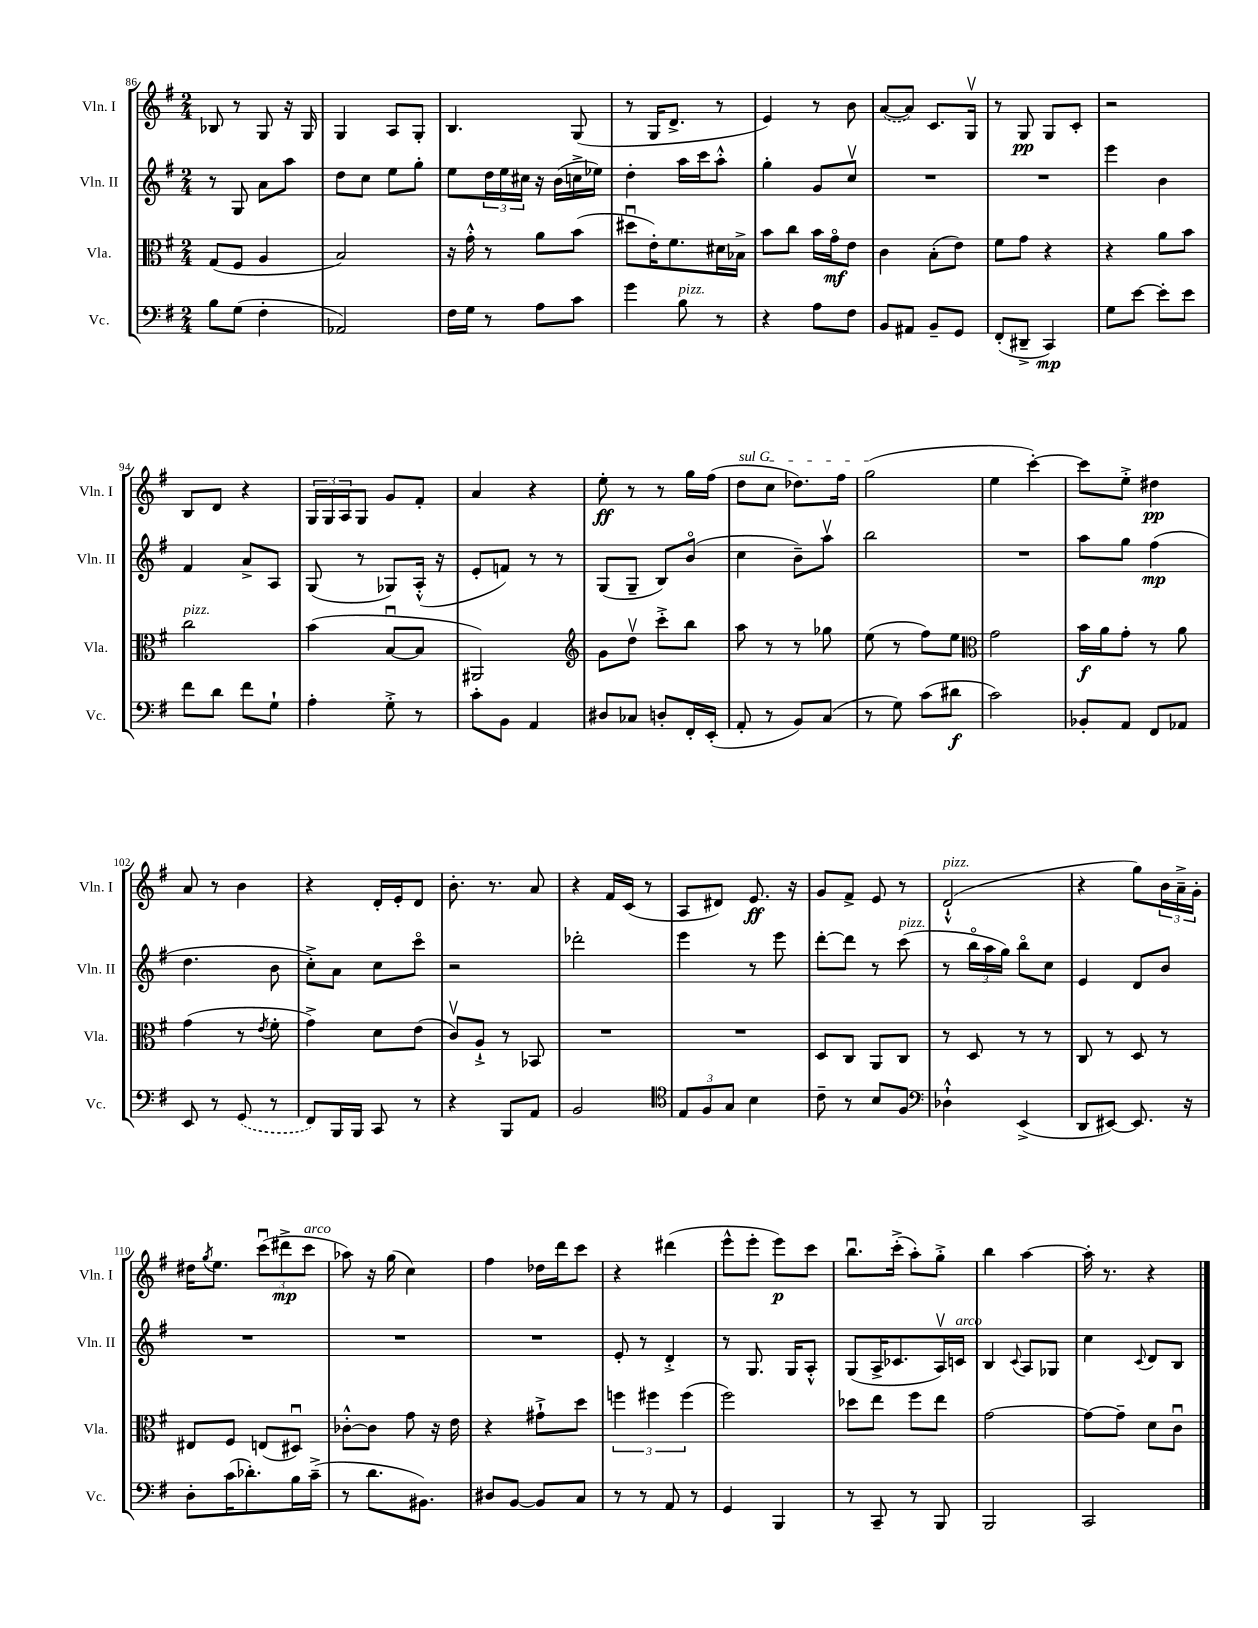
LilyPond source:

<<
\new StaffGroup <<
\new Staff = "s0" \with { instrumentName = "Vln. I" shortInstrumentName = "Vln. I" } {
    \clef treble \key g \major \numericTimeSignature \time 2/4
    bes8 r8 g8 r16 g16 |
    g4 a8 g8-. |
    b4. g8( |
    r8 g16 d'8.-> r8 |
    e'4) r8 b'8 |
    \once \slurDashed a'8~( a'8) c'8. g16\upbow |
    r8 g8\pp g8 c'8-. |
    r2 |
    b8 d'8 r4 |
    \tuplet 3/2 { g16 g16 a16 } g8 g'8 fis'8-. |
    a'4 r4 |
    e''8-.\ff r8 r8 g''16 fis''16( |
    \once \override TextSpanner.bound-details.left.text = \markup { \italic "sul G" } d''8\startTextSpan c''8 des''8.) fis''16 |
    g''2\stopTextSpan( |
    e''4 c'''4~-.) |
    c'''8 e''8-.-> dis''4\pp |
    a'8 r8 b'4 |
    r4 d'16-. e'16-. d'8 |
    b'8.-. r8. a'8 |
    r4 fis'16 c'16( r8 |
    a8 dis'8) e'8.\ff r16 |
    g'8 fis'8-> e'8 r8 |
    d'2-!-^^\markup { \italic "pizz." }( |
    r4 g''8) \tuplet 3/2 { b'16 a'16---> g'16-. } |
    dis''16 \acciaccatura { g''8 } e''8. \tuplet 3/2 { c'''8\downbow( dis'''8->\mp c'''8^\markup { \italic "arco" } } |
    aes''8) r16 g''16( c''4) |
    fis''4 des''16 d'''16 c'''8 |
    r4 dis'''4( |
    e'''8-^ e'''8-. e'''8\p) c'''8 |
    b''8.\downbow c'''16-.->( a''8-.) g''8-.-> |
    b''4 a''4~ |
    a''16-. r8. r4 \bar "|." |
}
\new Staff = "s1" \with { instrumentName = "Vln. II" shortInstrumentName = "Vln. II" } {
    \clef treble \key g \major \numericTimeSignature \time 2/4
    r8 g8 a'8 a''8 |
    d''8 c''8 e''8 g''8-. |
    e''8 \tuplet 3/2 { d''16 e''16 cis''16 } r16 b'16( c''16-> ees''16) |
    d''4-. a''16 c'''16 a''8-.-^ |
    g''4-. g'8 c''8\upbow |
    R2 |
    R2 |
    e'''4 b'4 |
    fis'4 a'8-> a8 |
    g8( r8 ges8) a16-.-^( r16 |
    e'8-. f'8) r8 r8 |
    g8( g8-- b8) b'8\flageolet( |
    c''4 b'8--) a''8\upbow |
    b''2 |
    R2 |
    a''8 g''8 fis''4\mp( |
    d''4. b'8 |
    c''8-.->) a'8 c''8 c'''8\flageolet |
    r2 |
    des'''2-. |
    e'''4 r8 e'''8 |
    d'''8~-. d'''8 r8 c'''8^\markup { \italic "pizz." }( |
    r8 \tuplet 3/2 { b''16\flageolet a''16 g''16) } b''8\flageolet c''8 |
    e'4 d'8 b'8 |
    R2 |
    R2 |
    R2 |
    e'8-. r8 d'4-.-> |
    r8 g8. g16 a8-.-^ |
    g8( a16-> ces'8. a16\upbow) c'16^\markup { \italic "arco" } |
    b4 \appoggiatura { c'8 } a8 ges8 |
    c''4 \appoggiatura { c'8 } d'8 b8 \bar "|." |
}
\new Staff = "s2" \with { instrumentName = "Vla." shortInstrumentName = "Vla." } {
    \clef alto \key g \major \numericTimeSignature \time 2/4
    g8( fis8 a4 |
    b2) |
    r16 g'16-.-^ r8 a'8 b'8( |
    dis''8\downbow e'16-.) fis'8. dis'16 bes16-> |
    b'8 c''8 b'16 g'16\flageolet\mf e'8 |
    c'4 b8-.( e'8) |
    fis'8 g'8 r4 |
    r4 a'8 b'8 |
    c''2^\markup { \italic "pizz." } |
    b'4( b8~\downbow b8 |
    ais,2) |
    \clef treble g'8 d''8\upbow c'''8-.-> b''8 |
    a''8 r8 r8 ges''8 |
    e''8( r8 fis''8) e''8 |
    \clef alto g'2 |
    b'16\f a'16 g'8-. r8 a'8 |
    g'4( r8 \acciaccatura { e'8 } fis'8-. |
    g'4->) d'8 e'8( |
    c'8\upbow) a8-!-> r8 bes,8 |
    R2 |
    R2 |
    d8 c8 a,8 c8 |
    r8 d8 r8 r8 |
    c8 r8 d8 r8 |
    eis8 fis8 e8( dis8\downbow) |
    ces'8~-.-^ ces'8 g'8 r16 e'16 |
    r4 gis'8-!-> d''8 |
    \tuplet 3/2 { f''4 fis''4 fis''4( } |
    fis''2) |
    des''8 e''8 fis''8 e''8 |
    g'2~ |
    g'8~ g'8-- d'8 c'8\downbow \bar "|." |
}
\new Staff = "s3" \with { instrumentName = "Vc." shortInstrumentName = "Vc." } {
    \clef bass \key g \major \numericTimeSignature \time 2/4
    b8 g8( fis4-. |
    aes,2) |
    fis16 g16 r8 a8 c'8 |
    g'4 b8^\markup { \italic "pizz." } r8 |
    r4 a8 fis8 |
    b,8 ais,8 b,8-- g,8 |
    fis,8-.( dis,8---> c,4\mp) |
    g8 e'8~ e'8-. e'8 |
    fis'8 d'8 fis'8 g8-! |
    a4-. g8-.-> r8 |
    c'8-. b,8 a,4 |
    dis8 ces8 d8-. fis,16-. e,16-.( |
    a,8-. r8 b,8) c8( |
    r8 g8) c'8( dis'8\f |
    c'2) |
    bes,8-. a,8 fis,8 aes,8 |
    e,8 r8 \once \slurDashed g,8( r8 |
    fis,8) b,,16 b,,16 c,8 r8 |
    r4 b,,8 a,8 |
    b,2 |
    \clef tenor \tuplet 3/2 { e8 fis8 g8 } b4 |
    c'8-- r8 b8 fis8 |
    \clef bass des4-!-^ e,4->( |
    d,8 eis,8~) eis,8. r16 |
    d8-. c'16( des'8.-.) b16 c'16--->( |
    r8 d'8. bis,8.) |
    dis8 b,8~ b,8 c8 |
    r8 r8 a,8 r8 |
    g,4 b,,4 |
    r8 c,8-- r8 b,,8 |
    b,,2 |
    c,2 \bar "|." |
}
>>
>>
\layout { \context { \Score currentBarNumber = #86 } }
